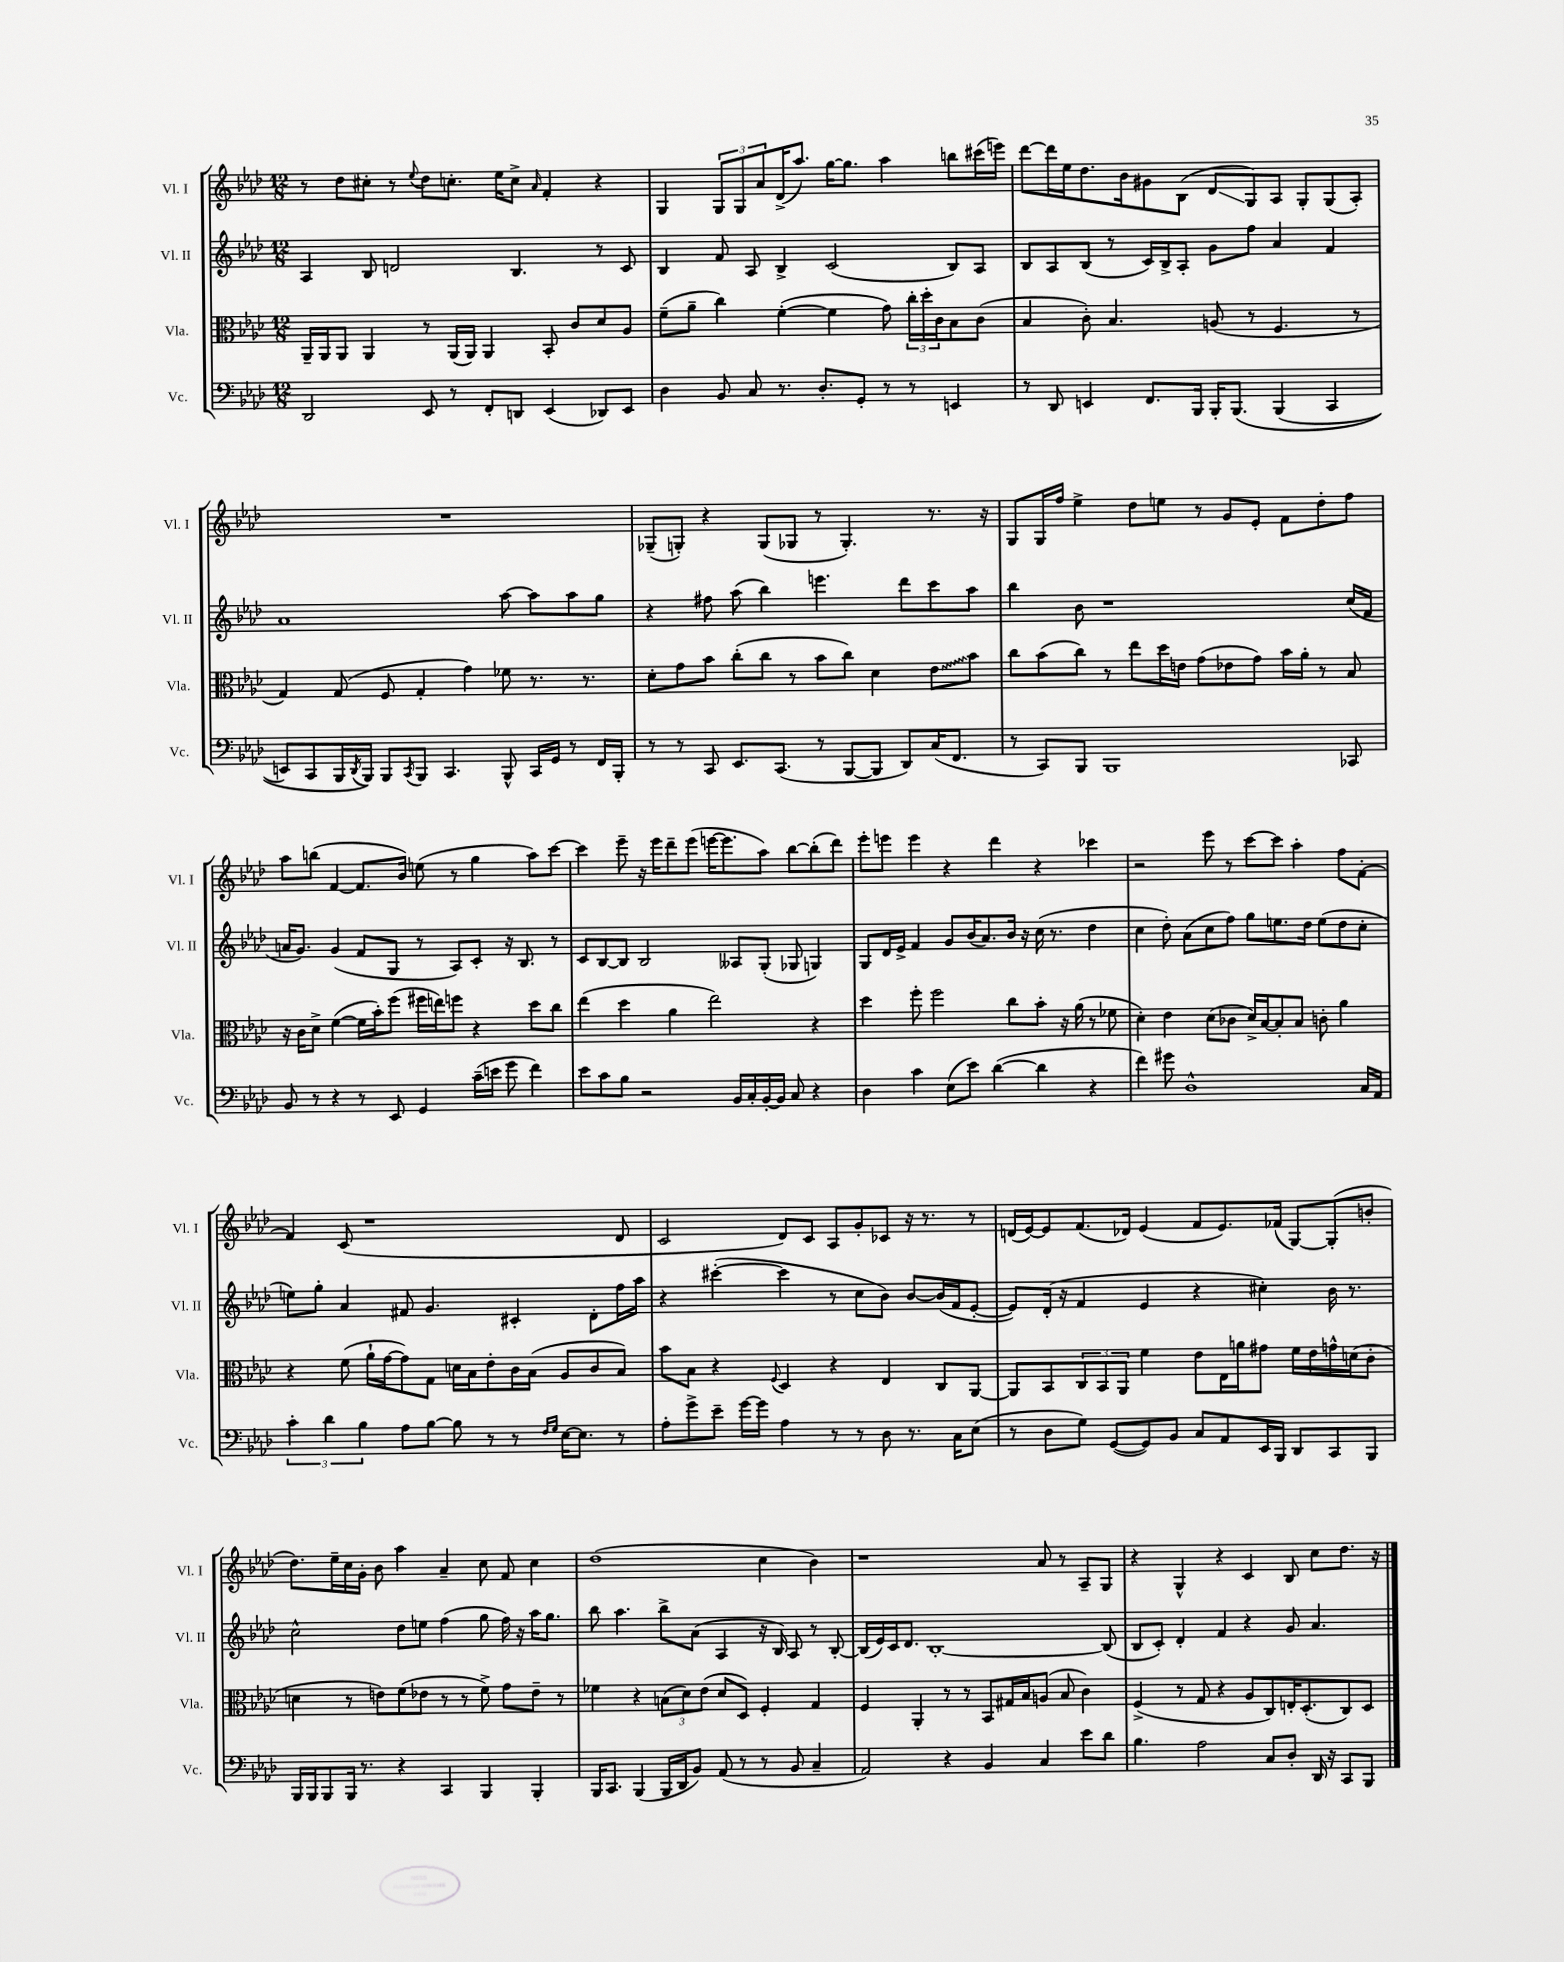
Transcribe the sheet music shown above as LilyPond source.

<<
\new StaffGroup <<
\new Staff = "s0" \with { instrumentName = "Vl. I" shortInstrumentName = "Vl. I" } {
    \clef treble \key aes \major \numericTimeSignature \time 12/8
    r8 des''8 cis''8-. r8 \appoggiatura { ees''8 } des''8 c''8.-. ees''16 c''8-> \grace { aes'16 } f'4-. r4 |
    g4 \tuplet 3/2 { g8 g8 aes'8 } des'16->( aes''8.) g''16~ g''8. aes''4 b''8 cis'''16( e'''16) |
    des'''8~ des'''16 ees''16 des''8. bes'16 gis'8 bes8( des'8\glissando g8) aes8 g8-. g8( aes8-.) |
    R1. |
    ges8--( g8-.) r4 g8( ges8 r8 ges4.-.) r8. r16 |
    g8 g16 f''16 ees''4-> des''8 e''8 r8 g'8 ees'8-. f'8 des''8-. f''8 |
    aes''8 b''8( f'4~ f'8. bes'16) e''8( r8 g''4 aes''8) c'''8~ |
    c'''4 ees'''8-- r16 ees'''16 des'''8-- ees'''8( e'''16~ e'''8. aes''8) bes''8~ bes''8-.( des'''8) |
    ees'''8-. e'''8 e'''4 r4 des'''4 r4 ces'''4 |
    r2 ees'''8 r8 c'''8~ c'''8 aes''4-. f''8 f'8~-. |
    f'4 c'8( r1 des'8 |
    c'2 des'8) c'8 aes8 g'8-. ces'8 r16 r8. r8 |
    d'16( ees'16~) ees'8 f'8.( des'16) ees'4( f'8 ees'8.) fes'16( g8~) g8-.( b'8-. |
    des''8.) ees''16-- c''16 g'16-. bes'8 aes''4 aes'4-- c''8 f'8 c''4 |
    des''1( c''4 bes'4) |
    r1 aes'8 r8 aes8-- g8 |
    r4 g4-^ r4 c'4 bes8 c''8 des''8. r16 \bar "|." |
}
\new Staff = "s1" \with { instrumentName = "Vl. II" shortInstrumentName = "Vl. II" } {
    \clef treble \key aes \major \numericTimeSignature \time 12/8
    aes4 bes8 d'2 bes4. r8 c'8 |
    bes4 f'8 aes8 bes4-> c'2( bes8) aes8 |
    bes8 aes8 bes8( r8 c'16) bes16-> aes8-. g'8 f''8 aes'4 f'4 |
    aes'1 aes''8~ aes''8 aes''8 g''8 |
    r4 fis''8 aes''8( bes''4) e'''4. des'''8 c'''8 aes''8 |
    bes''4 bes'8 r1 c''16( f'16 |
    a'16 g'8.) g'4( f'8 g8 r8 aes8) c'8-. r16 bes8. r8 |
    c'8 bes8~ bes8 bes2 aeses8 g8-.( ges8 g4) |
    g8 des'16 ees'16-> f'4 g'8 bes'16( aes'8.) bes'16 r16 c''16( r8. des''4 |
    c''4 des''8-.) aes'8( c''8 f''8) g''8 e''8. des''16 e''8( des''8 c''8-. |
    e''8) g''8-. aes'4 fis'8 g'4. cis'4-. des'8-. f''16 aes''16 |
    r4 cis'''4~-.( cis'''4 r8 c''8 bes'8) bes'8~ bes'16( f'16 ees'8~-. |
    ees'8) des'16-.( r16 f'4 ees'4 r4 cis''4-.) bes'16 r8. |
    c''2-^ des''8 e''8 f''4( g''8 f''16) r16 aes''16 g''8. |
    bes''8 aes''4. bes''8-> aes'8( aes4 r16 bes16) aes8 r8 bes8~-. |
    bes16( ees'16) c'16 des'8. bes1~-. bes8( |
    bes8 c'8-.) des'4-. f'4 r4 g'8 aes'4. \bar "|." |
}
\new Staff = "s2" \with { instrumentName = "Vla." shortInstrumentName = "Vla." } {
    \clef alto \key aes \major \numericTimeSignature \time 12/8
    aes,16-- aes,16 aes,8 aes,4 r8 aes,16( aes,16) aes,4 bes,8-. c'8 des'8 aes8 |
    f'8--( aes'8-- c''4) f'4~-.( f'4 g'8) \tuplet 3/2 { c''16-. des''16-. c'16 } bes8 c'8( |
    bes4 c'8-.) bes4. a8( r8 f4. r8 |
    g4) g8( f8 g4-. g'4) fes'8 r8. r8. |
    des'8-. g'8 bes'8 c''8-.( c''8 r8 bes'8 c''8) des'4 \once \override Glissando.style = #'zigzag ees'8\glissando bes'8 |
    c''8 bes'8( c''8) r8 ees''8 des''16 e'16 g'8( ees'8 g'8) bes'16 aes'16-. r8 bes8 |
    r16 c'16 des'8-> f'4~( f'16 bes'16-.) f''8( fis''16 e''16) f''8 r4 des''8 c''8 |
    ees''4( des''4 aes'4 ees''2) r4 |
    des''4 f''8-. f''2 c''8 bes'8-. r16 aes'16( r8 fes'8 |
    des'4-.) ees'4 des'8( ces'8 des'16->) bes16~ bes8-. bes8 c'8-. aes'4 |
    r4 f'8( aes'16-! g'16~ g'8) g8 d'16 bes16 ees'8-. c'16 bes16( aes8 c'8 bes8) |
    bes'8 bes8 r4 \appoggiatura { f8 } des4 r4 ees4 c8 aes,8~ |
    aes,8 bes,8 \tuplet 3/2 { c8 bes,8 aes,8 } f'4 ees'8 ees16 a'16 gis'8 f'16 ees'16 g'16-^ d'16( c'8-. |
    d'4 r8 e'8) f'8( ees'8 r8 r8 f'8->) g'8 ees'8-- r8 |
    fes'4 r4 \tuplet 3/2 { b8( des'8) ees'8( } des'8 des8) f4-. g4 |
    f4 aes,4-. r8 r8 bes,8 gis16 bes16 a8( bes8 c'4) |
    f4->( r8 g8 r4 aes8 c8) e16-. des8.-.( c8) des8 \bar "|." |
}
\new Staff = "s3" \with { instrumentName = "Vc." shortInstrumentName = "Vc." } {
    \clef bass \key aes \major \numericTimeSignature \time 12/8
    des,2 ees,8 r8 f,8-. d,8 ees,4( des,8) ees,8 |
    des4 bes,8 c8 r8. des8.-. g,8-. r8 r8 e,4 |
    r8 des,8 e,4 f,8. bes,,16 bes,,16-. bes,,8.\( bes,,4( c,4 |
    e,8) c,8 bes,,16 \acciaccatura { des,8 } bes,,16\) bes,,8 \acciaccatura { c,8 } bes,,8 c,4. bes,,8-^ c,16 g,16 r8 f,16 bes,,16-. |
    r8 r8 c,8 ees,8. c,8.( r8 bes,,8~ bes,,8 des,8) c16( f,8. |
    r8 c,8) bes,,8 bes,,1 ces,8 |
    bes,8 r8 r4 r8 ees,8 g,4 c'16--( e'16 g'8 f'4) |
    ees'8 c'8 bes8 r2 bes,16 c16-. bes,16~-. bes,16 c8 r4 |
    des4 c'4 ees8( ees'8) des'4~( des'4 r4 |
    f'4) gis'8 des1-^ c16 aes,16 |
    \tuplet 3/2 { c'4-. des'4 bes4 } aes8 bes8~ bes8 r8 r8 \grace { f16 g16 } ees16~ ees8. r8 |
    aes8-. g'8-> ees'8-- g'16~ g'16 aes4 r8 r8 des8 r8. c16 ees8( |
    r8 des8 g8) g,8~( g,8) bes,8 c8 aes,8 ees,16 bes,,16 des,8 c,8 bes,,8 |
    bes,,16 bes,,16 bes,,8 bes,,16 r8. r4 c,4 bes,,4 bes,,4-. |
    bes,,16 c,8. bes,,4( bes,,16 des,16 bes,8) aes,8( r8 r8 bes,8 c4-- |
    aes,2) r4 bes,4 c4 ees'8 des'8 |
    bes4. aes2 c8 des8-. des,16 r16 c,8 bes,,8 \bar "|." |
}
>>
>>
\layout { \context { \Score \remove "Bar_number_engraver" } }
